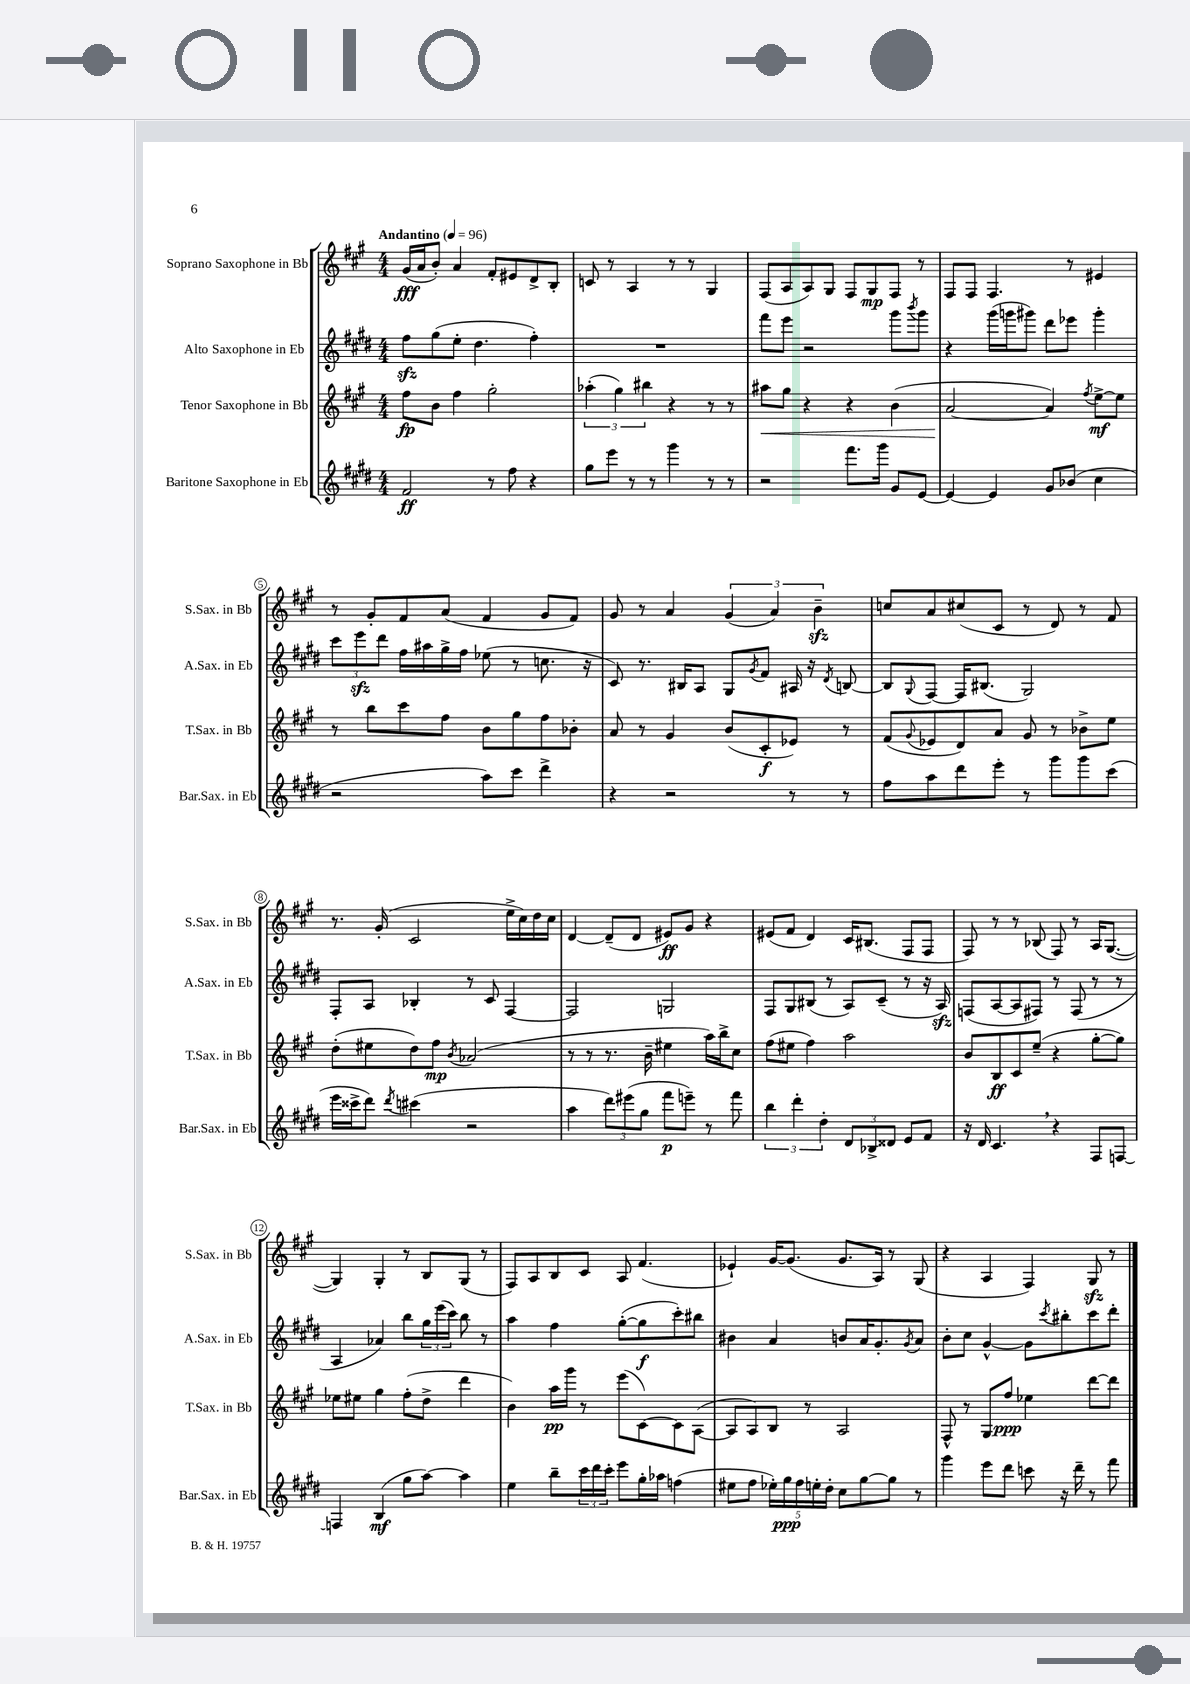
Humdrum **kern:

**kern	**kern	**kern	**kern
*staff4	*staff3	*staff2	*staff1
*clefG2	*clefG2	*clefG2	*clefG2
*k[f#c#g#d#]	*k[f#c#g#]	*k[f#c#g#d#]	*k[f#c#g#]
*M4/4	*M4/4	*M4/4	*M4/4
*MM96	*MM96	*MM96	*MM96
2f#	8ff#	8ff#	(16g#
.	.	.	16a
.	8b	(8gg#	8b')
.	4ff#	8ee'	4a
.	.	4.dd#	.
8r	2gg#'	.	8f#'
8ff#	.	.	8e#
4r	.	4ff#')	8d^
.	.	.	8B'
=	=	=	=
8gg#	(6aa-'	1r	8c
8eee	.	.	8r
.	6gg#)	.	.
8r	.	.	4A
.	6bb#	.	.
8r	.	.	.
4ggg#	4r	.	8r
.	.	.	8r
8r	8r	.	4G#
8r	8r	.	.
=	=	=	=
2r	8aa#	8fff#	(8F#
.	8gg#	8eee	8A
.	4r	2r	8A)
.	.	.	8G#
8.fff#	4r	.	8F#
.	.	.	8G#
16ggg#	.	.	.
8g#	(4b	8ggg#	8F#
.	.	8qbbb	.
[8e	.	8ggg#	8r
=	=	=	=
4e_	[2a	4r	8F#
.	.	.	8F#
4e]	.	(16ggg#	4.F#
.	.	16ggg	.
.	.	8ggg#)	.
8g#	4a])	8ddd#	.
(8b-	.	8eee-	8r
.	8qff#	.	.
4cc#	[8ee^	4ggg#'	4e#
.	8ee]	.	.
=	=	=	=
2r	8r	12ccc#	8r
.	.	12eee	.
.	8bb	.	8g#'
.	.	12ddd#	.
.	8ccc#	16ff#	8f#
.	.	16aa#	.
.	8ff#	16gg#^	(8a
.	.	16ff#	.
8aa)	8b	(8ee-	4f#
8ccc#	8gg#	8r	.
4ddd#^	8ff#	8.cc	8g#
.	8b-'	.	8f#)
.	.	16r	.
=	=	=	=
4r	8a	8c#)	8g#
.	8r	8.r	8r
2r	4g#	.	4a
.	.	16B#	.
.	.	8A	.
.	(8b	8G#	(6g#
.	.	8qg#	.
.	8c#'	8f#	.
.	.	.	6a)
8r	8e-)	16A#	.
.	.	16r	.
.	.	.	6b~
.	.	8qd#	.
8r	8r	[8B	.
=	=	=	=
8ff#	(8f#	8B]	8cc
.	8qqg#	8qqG#	.
8aa	8e-	[8F#	8a
8ddd#	8d)	16F#]	(8cc#
.	.	(8.B#	.
8eee'	8a	.	8c#
8r	8g#	2G#)	8r
8ggg#	8r	.	8d)
8ggg#	8b-^	.	8r
(8ccc#	8ee	.	8f#
=	=	=	=
16eee	(8dd'	8F#'	8.r
16ccc##^	.	.	.
8ddd#)	8ee#	8A	.
.	.	.	(16g#'
8qddd#	.	.	.
(4ccc#	8dd)	4B-'	2c#
.	8ff#	.	.
.	8qb	.	.
2r	(2a-	8r	.
.	.	8c#	.
.	.	[4F#	16ee^
.	.	.	16cc#)
.	.	.	16dd
.	.	.	16cc#
=	=	=	=
4aa	8r	2F#]	[4d
.	8r	.	.
12ddd#)	8.r	.	(8d~]
(12eee#	.	.	.
.	.	.	8d
12gg#	.	.	.
.	16b~	.	.
8fff#	4ee#	2G	8e#)
8eee~)	.	.	8g#
8r	16aa)	.	4r
.	16bb^	.	.
8fff#	8cc#	.	.
=	=	=	=
6bb	(8ff#	8F#	(8e#
.	8ee#	8G#	8f#
6ddd#'	.	.	.
.	4ff#)	(8B#	4d)
6dd#'	.	.	.
.	.	8r	.
12d#	2aa	8A)	16c#
.	.	.	(8.B#
12B-^	.	.	.
.	.	(8c#~	.
12d##	.	.	.
8e	.	8r	8F#
8f#	.	16r	8F#
.	.	16A)	.
=	=	=	=
16r	8b	(8F	8F#)
16d#	.	.	.
4.c#	8B	[8A	8r
.	8c#	8A]	8r
.	(8ee~	8F#)	(8B-
4r	4r	8r	8F#)
.	.	(8F#	8r
8F#	[8gg#'	8r	16A
.	.	.	([8.G#
[8F	8gg#])	8r	.
=	=	=	=
4F]	8ee-	4A	4G#])
.	8ee#	.	.
(4B	4gg#	4a-)	4G#'
8gg#	(8ff#'	8bb	8r
[8aa)	8dd^	24gg#	8B
.	.	(24eee	.
.	.	24ccc#)	.
4aa]	4ddd	8bb	(8G#
.	.	8r	8r
=	=	=	=
4ee	4b)	4aa	8F#)
.	.	.	8A
8bb~	16aa	4ff#	8B
.	16ggg#	.	.
24ccc#	8r	.	8c#
24ddd#	.	.	.
24ccc#'	.	.	.
8eee	(8eee	([8gg#'	8A
16gg#'	[8c#)	8gg#]	(4.f#
16aa-	.	.	.
(4ff	8c#]	8ccc#')	.
.	([8A	8bb#	.
=	=	=	=
8ee#	8A]	4b#	4e-`)
8ff#	8A)	.	.
20ee-')	8B	4a	[16g#
20gg#	.	.	.
.	.	.	(8.g#]
20ff#	.	.	.
.	8r	.	.
20ee'	.	.	.
20dd#'	.	.	.
8cc#	2A	8b	8.g#
[8gg#	.	16a	.
.	.	8.g#'	16A)
8gg#]	.	.	8r
.	.	8qg#	.
8r	.	8a	(8G#
=	=	=	=
4ggg#	8F#^^	8b'	4r
.	8r	8cc#	.
8eee	8G#	[4g#^^	4A
8ddd#	8ff#	.	.
8ccc	4ee-	8g#]	4F#)
.	.	8qccc#	.
16r	.	8bb#'	.
16ddd#~	.	.	.
8r	[8ddd	8ccc#	8G#
8fff#	8ddd]	8ddd#'	8r
==	==	==	==
*-	*-	*-	*-
